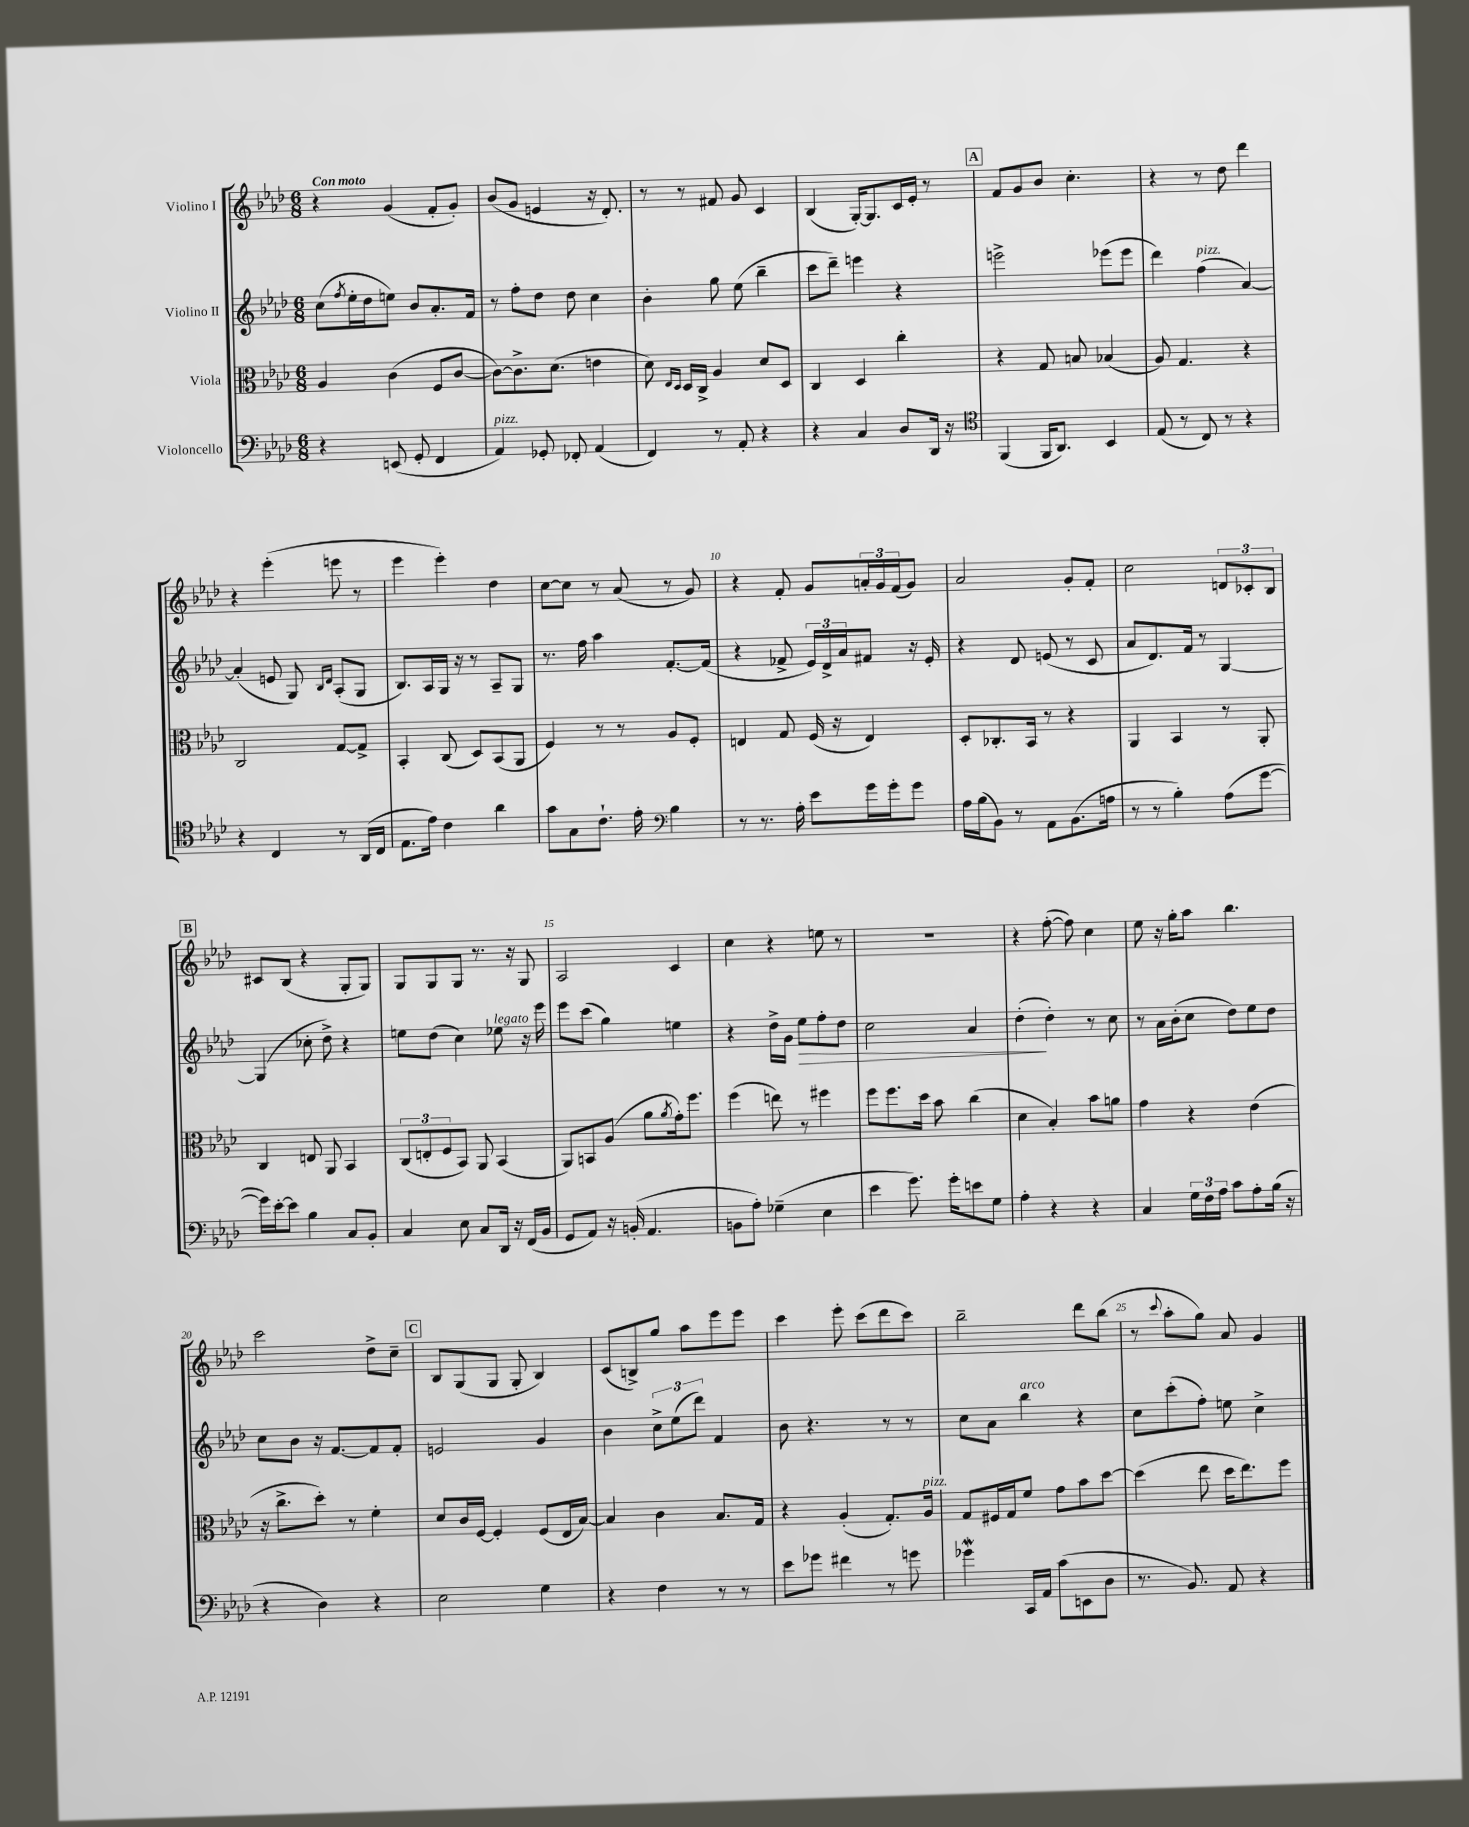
<<
\new StaffGroup <<
\new Staff = "s0" \with { instrumentName = "Violino I" } {
    \clef treble \key aes \major \numericTimeSignature \time 6/8 \tempo "Con moto"
    r4 g'4( f'8-. g'8-.) |
    bes'8( g'8 e'4 r16 des'8.-.) |
    r8 r8 fis'8 g'8 c'4 |
    bes4( g16~-.) g8. c'16 ees'16-. r8 |
    \mark \markup { \box "A" } f'8 g'8 bes'8 c''4.-. |
    r4 r8 des''8 des'''4 |
    r4 ees'''4-.( e'''8 r8 |
    ees'''4 ees'''4-.) des''4 |
    c''8~ c''8 r8 aes'8( r8 g'8) |
    r4 f'8-. g'8 \tuplet 3/2 { a'16-. g'16 f'16( } g'8) |
    aes'2 g'8-. f'8-. |
    c''2 \tuplet 3/2 { d'8 ces'8-. bes8 } |
    \mark \markup { \box "B" } cis'8 bes8( r4 g8-. g8) |
    g8 g8 g8 r8. r16 g8 |
    aes2 c'4 |
    c''4 r4 e''8 r8 |
    R2. |
    r4 f''8~-.( f''8) c''4 |
    ees''8 r16 g''16-. aes''8 bes''4. |
    c'''2 des''8-> c''8-- |
    \mark \markup { \box "C" } bes8 g8( g8 g8-. bes4) |
    c'8( b8->) g''8 aes''8 ees'''8 ees'''8 |
    c'''4 ees'''8-. c'''8( des'''8 c'''8) |
    bes''2-- des'''8 bes''8( |
    r8 \appoggiatura { c'''8 } aes''8-. g''8) aes'8 g'4 \bar "|." |
}
\new Staff = "s1" \with { instrumentName = "Violino II" } {
    \clef treble \key aes \major \numericTimeSignature \time 6/8
    c''8( \acciaccatura { f''8 } ees''16-. des''16 e''8) bes'8 aes'8.-. f'16 |
    r8 f''8-. des''8 des''8 c''4 |
    bes'4-. g''8 ees''8( bes''4-- |
    c'''8 des'''8--) e'''4 r4 |
    \mark \markup { \box "A" } e'''2-> ees'''8( ees'''8 |
    des'''4) f''4^\markup { \italic "pizz." }( aes'4~) |
    aes'4-.( e'8 g8) \grace { bes16 des'16 } aes8-.( g8 |
    bes8.) aes16 g16 r16 r8 aes8-- g8 |
    r8. f''16 aes''4 f'8.~-. f'16( |
    r4 fes'8-> \tuplet 3/2 { ees'16) des'16-> aes'16 } fis'8 r16 ees'16-. |
    r4 des'8 e'8( r8 c'8 |
    aes'8 des'8.) f'16 r8 g4~ |
    \mark \markup { \box "B" } g4( ces''8-. des''8->) r4 |
    e''8 des''8( c''4) ees''8^\markup { \italic "legato" } r16 ees'''16 |
    ees'''8 c'''8( g''4) e''4 |
    r4 des''16-> g'16 ees''8\> f''8-. des''8 |
    c''2 aes'4 |
    des''4-.\!( des''4-.) r8 c''8 |
    r8 aes'16 bes'16-.( c''8 des''8) ees''8 des''8 |
    c''8 bes'8 r16 f'8.~ f'8 f'8-. |
    \mark \markup { \box "C" } e'2 g'4 |
    bes'4 \tuplet 3/2 { c''8-> ees''8( des'''8) } f'4 |
    bes'8 r4. r8 r8 |
    c''8 aes'8 bes''4^\markup { \italic "arco" } r4 |
    c''8 c'''8-.( f''8-.) e''8 c''4-> \bar "|." |
}
\new Staff = "s2" \with { instrumentName = "Viola" } {
    \clef alto \key aes \major \numericTimeSignature \time 6/8
    aes4 c'4( f8 c'8~ |
    c'8~) c'8.-> des'8.( e'4 |
    des'8) \grace { ees16 des16 } des16 c16-> aes4 des'8 des8 |
    c4 des4 c''4-. |
    \mark \markup { \box "A" } r4 g8 b8 bes4( |
    aes8) g4. r4 |
    c2 g8~ g8-> |
    bes,4-. c8( des8) bes,8( aes,8 |
    f4) r8 r8 aes8 f8-. |
    e4 g8 f16( r16 e4) |
    des8-. ces8.-. bes,16 r8 r4 |
    aes,4 bes,4 r8 aes,8-. |
    \mark \markup { \box "B" } c4 e8 aes,8 bes,4 |
    \tuplet 3/2 { c8( e8-. f8 } bes,8) aes,8 bes,4( |
    aes,8) b,8 aes8( aes'8 \acciaccatura { aes'8 } g'16-.) f''8. |
    f''4( e''8) r8 fis''4 |
    f''8 f''8. des''16 bes'8 c''4( |
    des'4 bes4-.) bes'8 a'8 |
    g'4 r4 ees'4( |
    r16 c''8.-> des''8-.) r8 f'4-. |
    \mark \markup { \box "C" } des'8 c'16 f16~ f4-. f8( ees16 bes16~) |
    bes4 c'4 bes8. g16 |
    r4 aes4-.( g8.-.) aes16^\markup { \italic "pizz." } |
    g8 fis16 g16 f'8 g'8 bes'8 des''8~ |
    des''4( ees''8 des''16 ees''8.) f''8 \bar "|." |
}
\new Staff = "s3" \with { instrumentName = "Violoncello" } {
    \clef bass \key aes \major \numericTimeSignature \time 6/8
    r4 e,8( g,8-. f,4 |
    aes,4^\markup { \italic "pizz." }) ges,8-. fes,8-. aes,4( |
    f,4) r8 aes,8-. r4 |
    r4 c4 des8 des,16 r16 |
    \mark \markup { \box "A" } \clef tenor f,4( f,16 aes,8.) bes,4 |
    ees8( r8 c8) r8 r4 |
    r4 c4 r8 aes,16( c16 |
    ees8. ees'16) c'4 aes'4 |
    g'8 g8 c'8.-! ees'16-. \clef bass bes4 |
    r8 r8. aes16-. ees'8 g'16 g'16-. g'8 |
    aes16 bes16( bes,8) r8 aes,8 bes,8.( a16 |
    r8 r8 bes4-.) aes8( g'8~ |
    \mark \markup { \box "B" } g'16) ees'16~-. ees'8 bes4 c8 bes,8-. |
    c4 ees8 c8 des,16 r16 f,16( bes,16 |
    g,8 aes,8) r16 b,16-.( aes,4. |
    b,8 aes8-.) ges4--( ees4 |
    ees'4 g'8.) g'16-. e'8 g8 |
    aes4-. r4 r4 |
    c4 \tuplet 3/2 { g16 f16 aes16 } c'8 aes8-. bes16( r16 |
    r4 des4) r4 |
    \mark \markup { \box "C" } ees2 g4 |
    r4 f4 r8 r8 |
    ees'8 ges'8 fis'4 r8 g'8 |
    ges'4\mordent c,16 aes,16 c'8( e,8 des8 |
    r8. bes,8.) aes,8 r4 \bar "|." |
}
>>
>>
\layout { \context { \Score \override BarNumber.break-visibility = ##(#f #t #t) barNumberVisibility = #(every-nth-bar-number-visible 5) } }
